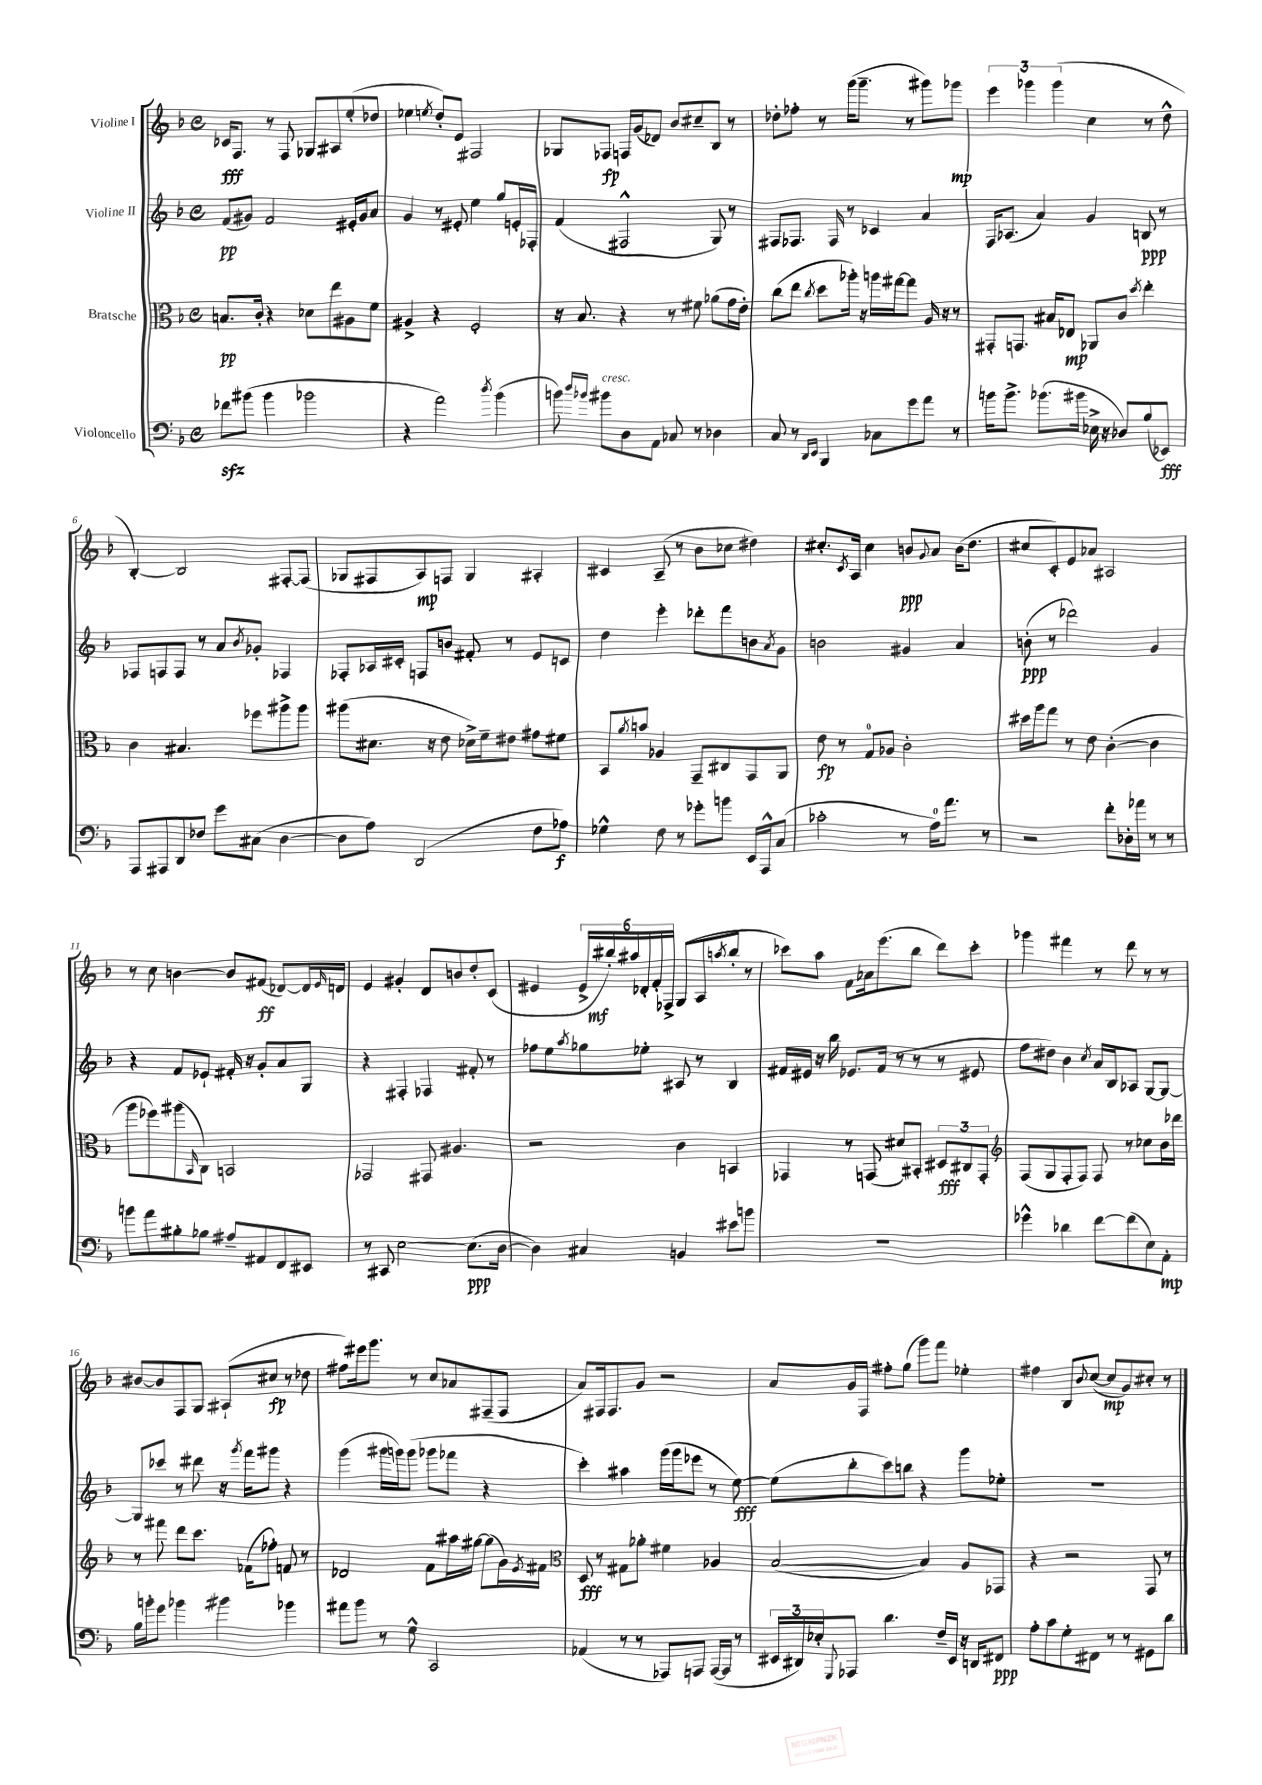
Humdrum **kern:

**kern	**dynam	**kern	**dynam	**kern	**dynam	**kern	**dynam
*part4	*part4	*part3	*part3	*part2	*part2	*part1	*part1
*staff4	*staff4	*staff3	*staff3	*staff2	*staff2	*staff1	*staff1
*I"Violoncello	*	*I"Bratsche	*	*I"Violine II	*	*I"Violine I	*
*clefF4	*	*clefC3	*	*clefG2	*	*clefG2	*
*k[b-]	*	*k[b-]	*	*k[b-]	*	*k[b-]	*
*M4/4	*	*M4/4	*	*M4/4	*	*M4/4	*
*met(c)	*	*met(c)	*	*met(c)	*	*met(c)	*
=1	=1	=1	=1	=1	=1	=1	=1
8f-Xzz\L	.	8.Bn/L	pp	(8f/L	pp	16c-X/KL	fff
.	.	.	.	.	.	8.F/J	.
(8b#X\J	.	.	.	8g#X/J)	.	.	.
.	.	16c'/Jk	.	.	.	.	.
4b#\	.	4r	.	2f/	.	8r	.
.	.	.	.	.	.	8F/	.
2b-X\	.	8d-X\L	.	.	.	8G-X/L	.
.	.	8ee\	.	.	.	8A#X/	.
.	.	8A#X\	.	16e#X'/LL	.	(8ee'/	.
.	.	.	.	16g#/J	.	.	.
.	.	8f\J	.	8a/J	.	8dd-X/J	.
=2	=2	=2	=2	=2	=2	=2	=2
4r	.	4A#X^/	.	4g/	.	4ee-X\	.
.	.	.	.	.	.	8qeen/	.
2a\)	.	4r	.	8r	.	8dd'/L)	.
.	.	.	.	8e#X'/	.	8e/J	.
.	.	2F'/	.	4ee\	.	2F#X/	.
8qdd/	.	.	.	.	.	.	.
(4b-\	.	.	.	8gg/L	.	.	.
.	.	.	.	16en'/L	.	.	.
.	.	.	.	16F-X'/JJ	.	.	.
=3	=3	=3	=3	=3	=3	=3	=3
8bn\)	.	16r	.	(4f/	.	8G-X/L	.
.	.	8.B-/	.	.	.	.	.
16qqdd/LL	.	.	.	.	.	.	.
16qqb-X/JJ	.	.	.	.	.	.	.
!LO:TX:a:i:t=cresc.	!	!	!	!	!	!	!
8b#X\L	.	.	.	.	.	8F-X/J	fp
8D\	.	4r	.	2F#X^^/	.	16Fn/LL	.
.	.	.	.	.	.	(16g/J	.
8AA\J	.	.	.	.	.	8d-X/J)	.
8C-X/	.	8r	.	.	.	8b-/L	.
8r	.	8f#X\	.	.	.	8cc#X~/	.
4D-X\	.	(8a-X\L	.	8G/)	.	8B-/J	.
.	.	16g\L	.	8r	.	8r	.
.	.	16e'\JJ)	.	.	.	.	.
=4	=4	=4	=4	=4	=4	=4	=4
8C/	.	(8cc\L	.	8F#X/L	.	8dd-X'\L	.
8r	.	8ee\J	.	8.F-X/J	.	8ff-X'\J	.
16qqDD/LL	.	.	.	.	.	.	.
16qqEE/JJ	.	8qcc/	.	.	.	.	.
4BBB-/	.	8dd\L	.	.	.	8r	.
.	.	.	.	16F-/	.	.	.
.	.	16aa-X'\Jk)	.	8r	.	(16ggg\KL	.
.	.	16r	.	.	.	8.ggg~\J	.
8C-X\L	.	16aan\LL	.	4c-X/	.	.	.
.	.	[16gg#X\J	.	.	.	.	.
8g\	.	8gg#\J]	.	.	.	8r	.
8a\J	.	16A/	.	4a/	.	8ggg#X\L)	.
.	.	16r	.	.	.	.	.
8r	.	8r	.	.	.	8ggg-X\J	mp
=5	=5	=5	=5	=5	=5	=5	=5
16bn\KL	.	8GG#X'/L	.	16F/KL	.	6eee\	.
8.b^\J	.	.	.	(8.A-X/J	.	.	.
.	.	8.GGn/J	.	.	.	.	.
.	.	.	.	.	.	6ggg-X\	.
(8.b-X\L	.	.	.	4a/)	.	.	.
.	.	16B#X/KL	.	.	.	.	.
.	.	.	.	.	.	(6ggg-\	.
.	.	8E-X/J	mp	.	.	.	.
16b#X\Jk	.	.	.	.	.	.	.
16E-X^\	.	8AA-X/L	.	4g/	.	4cc\	.
16r	.	.	.	.	.	.	.
8D-X/L)	.	8c/J	.	.	.	.	.
.	.	8qdd/	.	.	.	.	.
(8B-/	.	4ee'\	.	8Bn/	ppp	8r	.
8EE-X/J)	fff	.	.	8r	.	8dd^^\	.
!!LO:LB:g=z
=6	=6	=6	=6	=6	=6	=6	=6
8AAA/L	.	4c\	.	8F-X/L	.	[4B-'/)	.
8AAA#X/	.	.	.	8Fn/	.	.	.
8DD/	.	4.B#X/	.	8F/J	.	2B-/]	.
8F-X/J	.	.	.	8r	.	.	.
8g\L	.	.	.	8a/L	.	.	.
.	.	.	.	8qb-/	.	.	.
(8C#X\J	.	8ff-X\L	.	8g-X'/J	.	.	.
[4D\	.	8aa#X^\	.	4F-X/	.	[8F#X'/L	.
.	.	8aa#\J	.	.	.	(8F#/J]	.
=7	=7	=7	=7	=7	=7	=7	=7
8D\L]	.	(8aa#X\L	.	8F-X'/L	.	8G-X/L	.
8A\J)	.	8.d#X\J	.	16A-X/L	.	8F#X/	.
.	.	.	.	16c#X'/JJ	.	.	.
(2DD/	.	.	.	8Fn/L	.	8A/)	mp
.	.	16r	.	.	.	.	.
.	.	8e\	.	8bn/J	.	8Fn/J	.
.	.	16d-X^\LL)	.	8f#X'/	.	4G-/	.
.	.	16f~\J	.	.	.	.	.
.	.	8e#X\J	.	8r	.	.	.
8F\L	.	8g#X\L	.	8e/L	.	4A#X'/	.
8A-X\J)	f	8f#X\J	.	8cn/J	.	.	.
=8	=8	=8	=8	=8	=8	=8	=8
4G-X^^\	.	8BB-/L	.	4dd\	.	4c#X/	.
.	.	8qa/	.	.	.	.	.
.	.	8bn/J	.	.	.	.	.
8F\	.	4A-X/	.	4eee'\	.	(8A~/	.
8r	.	.	.	.	.	8r	.
8g-X'\L	.	8GG~/L	.	8ddd-X'\L	.	8b-\L	.
8bn\J	.	8C#X/	.	8fff\	.	8cc-X\J	.
16EE/LL	.	8GG/	.	8bn\	.	4dd#X\)	.
16AAA^^/J	.	.	.	.	.	.	.
.	.	.	.	8qa/	.	.	.
(8C/J	.	8AA/J	.	8g\J	.	.	.
=9	=9	=9	=9	=9	=9	=9	=9
2c-X'\	.	8e\	fp	2bn\	.	8.cc#X'/L	.
.	.	8r	.	.	.	.	.
.	.	.	.	.	.	8qc/	.
.	.	.	.	.	.	16A/Jk	.
.	.	8G/L	.	.	.	4cc#\	.
.	.	8A-X/J	.	.	.	.	.
8r	.	2c'\	.	4g#X/	.	8bn/L	ppp
.	.	.	.	.	.	8qqg/	.
16A\KL)	.	.	.	.	.	8a/J	.
8.a\J	.	.	.	.	.	.	.
.	.	.	.	4a/	.	(16b\KL	.
.	.	.	.	.	.	8.dd\J	.
8r	.	.	.	.	.	.	.
=10	=10	=10	=10	=10	=10	=10	=10
2r	.	16dd#X\LL	.	(8bn'\	ppp	8cc#X/L	.
.	.	16aa\J	.	.	.	.	.
.	.	8gg\J	.	8r	.	8c'/)	.
.	.	8r	.	2ddd-X\)	.	8e/	.
.	.	8e\	.	.	.	8a-X/J	.
8f'\L	.	([4c'\	.	.	.	2A#X/	.
16D-X'\L	.	.	.	.	.	.	.
16a-X\JJ	.	.	.	.	.	.	.
8r	.	4c\]	.	4g/	.	.	.
8r	.	.	.	.	.	.	.
!!LO:LB:g=z
=11	=11	=11	=11	=11	=11	=11	=11
8bn\L	.	8aa\L	.	4r	.	8r	.
8a\	.	8ff-X\)	.	.	.	8cc\	.
8B#X'\	.	(8aa#X\	.	8f/L	.	[4bn\	.
.	.	16qqBB-/	.	.	.	.	.
8B-X\J	.	8C\J)	.	8e-X`/J	.	.	.
8A#X~/L	.	2BBn/	.	16f#X'/	.	8b/L]	.
.	.	.	.	16r	.	.	.
8AA#X/	.	.	.	8g'/L	.	(8f#X/J	ff
8FF/	.	.	.	8a/	.	[8d-X/L)	.
8EE#X/J	.	.	.	8G/J	.	16d-/L]	.
.	.	.	.	.	.	16qqe/	.
.	.	.	.	.	.	16dn/JJ	.
=12	=12	=12	=12	=12	=12	=12	=12
8r	.	2GG-X/	.	4r	.	4e/	.
8CC#X/	.	.	.	.	.	.	.
[2E\	.	.	.	4F#X'/	.	4g#X'/	.
.	.	8GG#X/	.	4F-X/	.	8d/L	.
.	.	4.A#X/	.	.	.	8bn/	.
(8.E\L]	ppp	.	.	8f#X'/	.	8dd'/	.
.	.	.	.	8r	.	(8c/J	.
[16D\Jk	.	.	.	.	.	.	.
=13	=13	=13	=13	=13	=13	=13	=13
4D\])	.	2r	.	8ff-X\L	.	4e#X/	.
.	.	.	.	8ee\	.	.	.
.	.	.	.	8qaa/	.	.	.
4C#X/	.	.	.	8gg-X\	.	24e#^/LL	.
.	.	.	.	.	.	24bb#X'/)	mf
.	.	.	.	.	.	24aa#X/	.
.	.	.	.	8ee-X'\J	.	24d-X'/	.
.	.	.	.	.	.	24f'/	.
.	.	.	.	.	.	24F-X^/JJ	.
4BBn/	.	4c\	.	8A#X/	.	(8G/L	.
.	.	.	.	8r	.	8A/	.
.	.	.	.	.	.	8qaan/	.
8e#X\L	.	4BBn/	.	4B-/	.	8bb#'/J	.
8bn\J	.	.	.	.	.	8r	.
=14	=14	=14	=14	=14	=14	=14	=14
1r	.	4GG-X/	.	16f#X/LL	.	8ccc-X\L)	.
.	.	.	.	16e#X/JJ	.	.	.
.	.	.	.	16r	.	8aa\J	.
.	.	.	.	16bb-\	.	.	.
.	.	8r	.	8.e-X/L	.	8f\L	.
.	.	(8GGn/	.	.	.	16a-X\k	.
.	.	.	.	(16f#/Jk	.	(8.eee\	.
.	.	8d#X/L)	.	8r	.	.	.
.	.	8BB#X'/J	.	8r	.	8bb-\J	.
.	.	12D#X/L	fff	8r	.	8ddd\L)	.
.	.	12C#X/	.	.	.	.	.
.	.	.	.	8e#X/	.	8ccc-'\J	.
.	.	12GG'/J	.	.	.	.	.
=15	=15	=15	=15	=15	=15	=15	=15
*	*	*clefG2	*	*	*	*	*
4g-X^^\	.	(8F/L	.	8ff\L	.	4ggg-X\	.
.	.	8G/	.	8dd#X\J)	.	.	.
4d-X\	.	8F'/	.	4b-\	.	4fff#X\	.
.	.	8F/J)	.	.	.	.	.
.	.	.	.	8qcc/	.	.	.
[8f\L	.	8F/	.	16a/LL	.	8r	.
.	.	.	.	16B-/J	.	.	.
(8f\]	.	8r	.	8A-X/J	.	8ddd\	.
8E\)	.	8cc-X\L	.	[8G/L	.	8r	.
8AA'\J	mp	16b-\L	.	8G/J_	.	8r	.
.	.	16ddd-X\JJ	.	.	.	.	.
!!LO:LB:g=z
=16	=16	=16	=16	=16	=16	=16	=16
16B-\LL	.	8r	.	8G/L]	.	[8b#X/L	.
16bn'\J	.	.	.	.	.	.	.
8g\J	.	8fff#X\	.	8ccc-X/J	.	8b#/]	.
4b-X\	.	8ddd\L	.	8r	.	8F/	.
.	.	8.ccc\J	.	8ddd#X\	.	8G/J	.
4b#X\	.	.	.	16r	.	(8A#X`/L	.
.	.	.	.	8qggg/	.	.	.
.	.	(16f-X\KL	.	16fff\KL	.	.	.
.	.	8ff-X'\J)	.	8ggg#X\J	.	8cc#X/J	fp
4b-X\	.	8fn/	.	4r	.	8r	.
.	.	8r	.	.	.	8dd-X\	.
=17	=17	=17	=17	=17	=17	=17	=17
8a#X\L	.	2d-X/	.	(4ggg\	.	8ff#X\L)	.
8b-\J	.	.	.	.	.	16eee#X\k	.
.	.	.	.	.	.	8.ggg\J	.
8r	.	.	.	16ggg#X\LL	.	.	.
.	.	.	.	16gggn\J)	.	.	.
8G^^\	.	.	.	(8ggg\J	.	8r	.
2CC/	.	8f\L	.	8ggg-X\L	.	8cc/L	.
.	.	16aa#X\L	.	8fff-X\J	.	8a-X/	.
.	.	[16gg#X\JJ	.	.	.	.	.
.	.	(8gg#\L]	.	4r	.	(8F#X~/	.
.	.	16g\L)	.	.	.	8F#/J	.
.	.	8qe/	.	.	.	.	.
.	.	16f#X\JJ	.	.	.	.	.
=18	=18	=18	=18	=18	=18	=18	=18
*	*	*clefC3	*	*	*	*	*
(4AA-X/	.	8D/	fff	4ccc'\)	.	8a/L)	.
.	.	8r	.	.	.	16F#X/k	.
.	.	.	.	.	.	8.F#/	.
8r	.	8G#X\L	.	4aa#X\	.	.	.
8r	.	8a-X'\J	.	.	.	8g/J	.
8AAA-X/L)	.	4f#X\	.	(16ggg\LL	.	2r	.
.	.	.	.	16ggg\J	.	.	.
8AAAn/J	.	.	.	8eee-X\J	.	.	.
([16AAA/LL	.	4A-X/	.	8r	.	.	.
16AAA/JJ]	.	.	.	.	.	.	.
8r	.	.	.	[8ee\)	fff	.	.
=19	=19	=19	=19	=19	=19	=19	=19
24EE#X/LL	.	([2B-/	.	(8ee\L]	.	8a/L	.
24DD#X/)	.	.	.	.	.	.	.
24E-X'/J	.	.	.	.	.	.	.
8qqGGG/	.	.	.	.	.	.	.
8AAA-X/J	.	.	.	8bb-'\	.	16g/L	.
.	.	.	.	.	.	16F/JJ	.
4.d\	.	.	.	8ccc\)	.	8ff#X'\L	.
.	.	.	.	8bbn\J	.	(8gg\J	.
.	.	4B-/])	.	4r	.	8ggg\L)	.
16F~/LL	.	.	.	.	.	8fff\J	.
16EE#/JJ	.	.	.	.	.	.	.
16r	.	8A/L	.	8ggg\L	.	4ee-X'\	.
16DDn/KL	.	.	.	.	.	.	.
8FF#X/J	ppp	8GG-X/J	.	8ee-X'\J	.	.	.
=20	=20	=20	=20	=20	=20	=20	=20
8A'\L	.	4r	.	1r	.	4ff#X\	.
8c\	.	.	.	.	.	.	.
8G'\	.	2r	.	.	.	8B-/L	.
.	.	.	.	.	.	8qqb-/	.
8FF#X\J	.	.	.	.	.	([8cc/J	.
8r	.	.	.	.	.	8cc/L]	mp
8r	.	.	.	.	.	8g/)	.
8GG#X\L	.	8GG/	.	.	.	8cc#X'/J	.
8d\J	.	8r	.	.	.	8r	.
==	==	==	==	==	==	==	==
*-	*-	*-	*-	*-	*-	*-	*-
